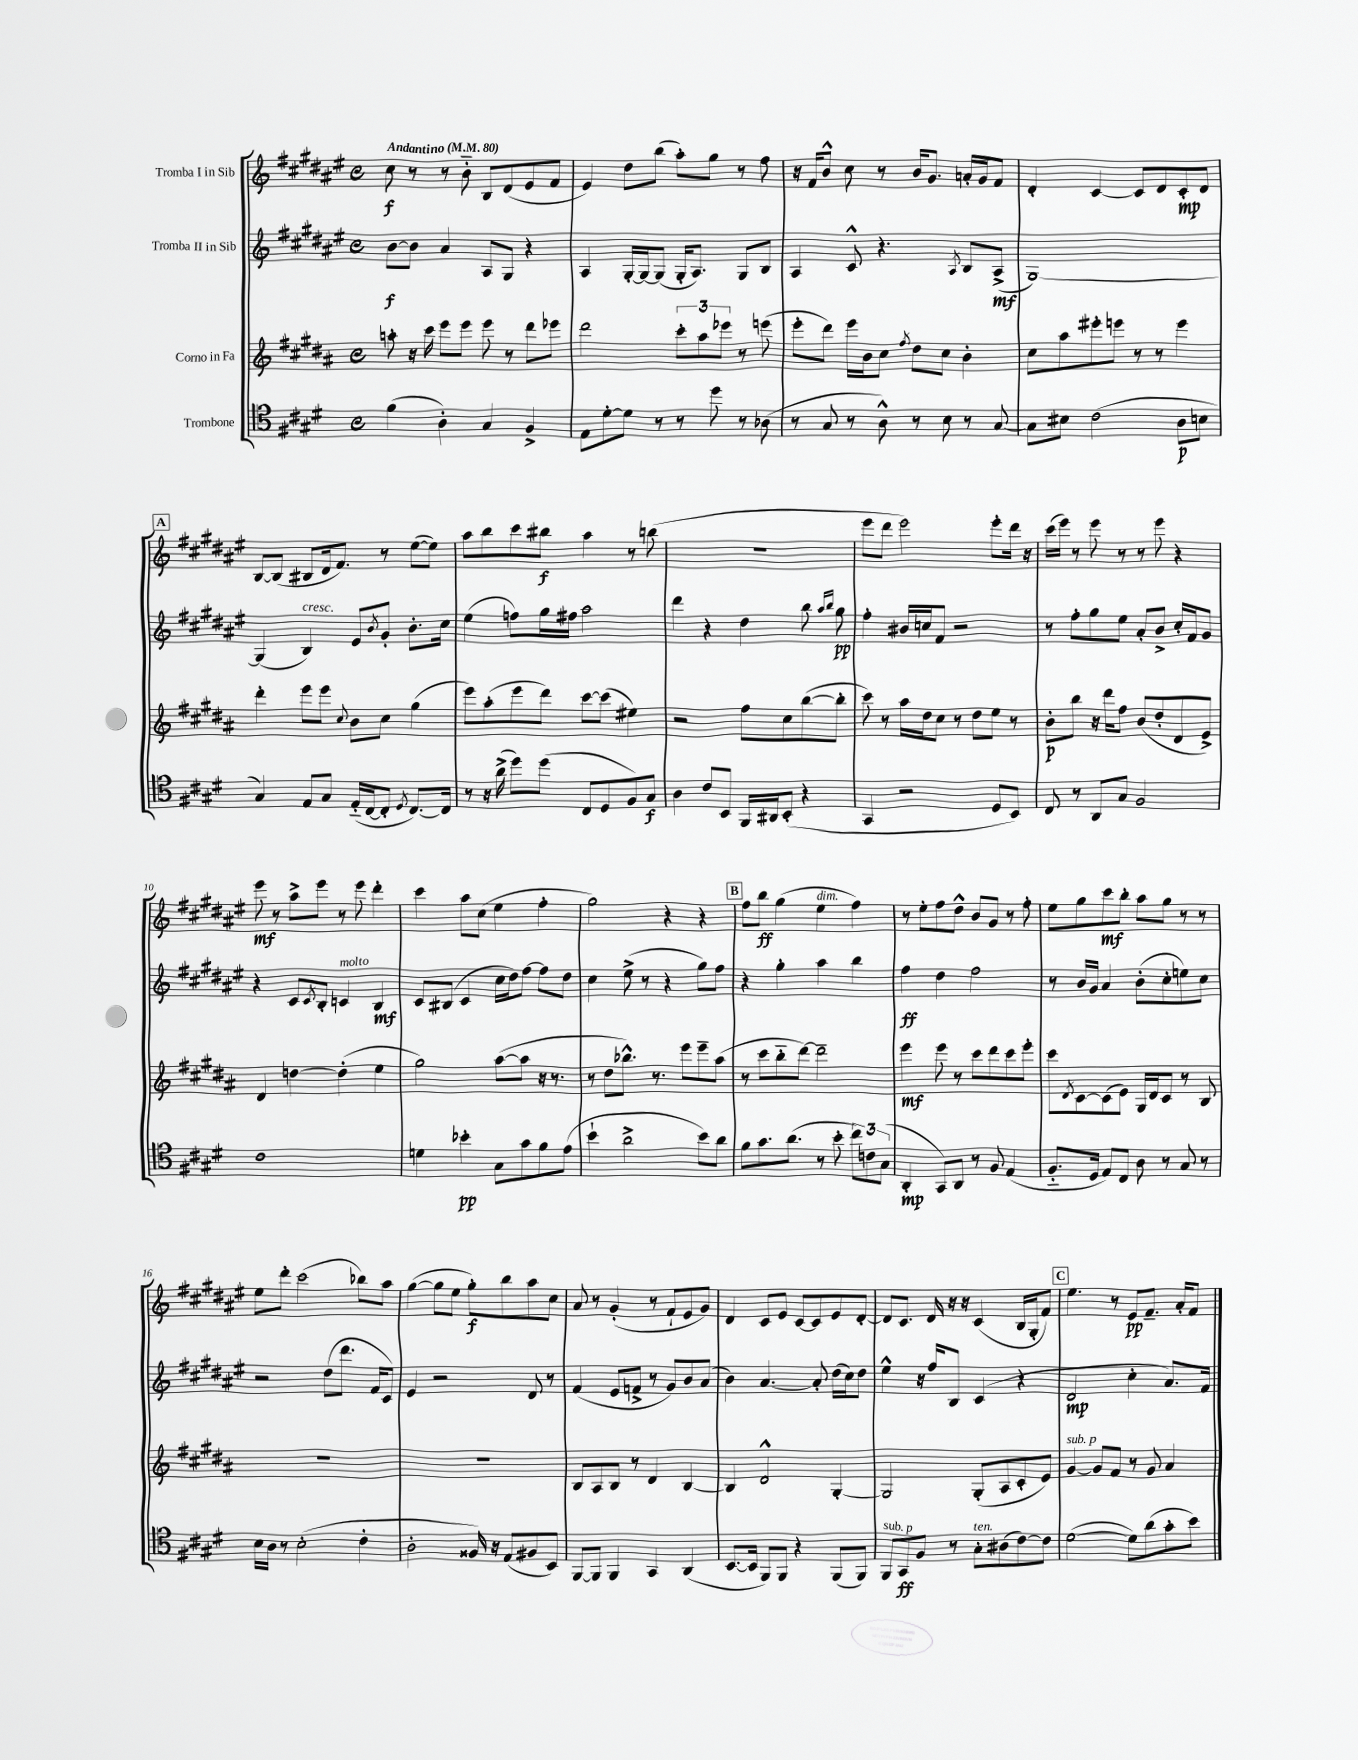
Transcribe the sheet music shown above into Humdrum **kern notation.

**kern	**kern	**kern	**kern
*staff4	*staff3	*staff2	*staff1
*clefC4	*clefG2	*clefG2	*clefG2
*k[f#c#g#d#]	*k[f#c#g#d#a#]	*k[f#c#g#d#a#e#]	*k[f#c#g#d#a#e#]
*M4/4	*M4/4	*M4/4	*M4/4
*met(c)	*met(c)	*met(c)	*met(c)
*MM80	*MM80	*MM80	*MM80
(4f#\	8aa'\	[8b\L	8cc#\
.	16r	8b\]J	8r
.	16ccc#\	.	.
4A'\)	8eee\L	4a#/	8r
.	8eee\J	.	8b'~\
4G#/	8eee\	8A#/L	8B/L
.	8r	8G#/J	(8d#/
4F#^/	8ddd#\L	4r	8e#/
.	8eee-\J	.	8f#/J
=	=	=	=
8E\L	2ddd#\	4A#/	4e#/)
[8d#'\	.	.	.
8d#\]J	.	[16G#'/LL	8dd#\L
.	.	16G#/_J	.
8r	.	(8G#/]J	(8bb\J
8r	12ccc#'\L	16G#'/LK	8aa#'\L)
.	.	8.A#/J)	.
.	12aa#\	.	.
8dd#\	.	.	8gg#\J
.	12eee-\J	.	.
8r	8r	8G#/L	8r
(8A-\	(8eee\	8B/J	8ff#\
=	=	=	=
8r	8eee'\L	4A#/	16r
.	.	.	16f#/LK
8G#/	8ddd#\J)	.	8b^^/J
8r	16eee\LL	8c#^^/	8cc#\
.	16b\J	.	.
8A^^\)	8cc#\J	4.r	8r
.	8qff#/	.	.
8r	8dd#\L	.	16b/LK
.	.	.	8.g#/J
8B\	8cc#\J	.	.
.	.	8qA#/	.
8r	4b'\	8B/L	16a'/LL
.	.	.	16g#/J
[8G#/	.	(8A#^/J	8f#/J
=	=	=	=
8G#\]L	8cc#\L	[1G#)	4d#'/
8B#\J	8aa#\	.	.
(2c#\	8eee#'\	.	[4c#/
.	8eee\J	.	.
.	8r	.	8c#/]L
.	8r	.	8d#/
8A\L	4eee\	.	8c#'/
8B\J	.	.	8d#/J
=	=	=	=
4G#/)	4ddd#'\	(4G#/]	[8B/L
.	.	.	(8B/]J
8E/L	8eee\L	4B/)	8B#/L
8G#/J	8eee\J	.	16d#/k
.	.	.	8.f#/J)
.	8qqcc#/	.	.
(16E'~/LL	8b\L	8e#/L	.
[16C#/J	.	.	.
.	.	8qb/	.
8C#'/]J	8cc#\J	8g#'/J	8r
8qD#/	.	.	.
[8.C#/L)	(4gg#\	8.b'\L	([8ee#\L
.	.	.	8ee#\]J)
16C#/]Jk	.	16cc#\Jk	.
=	=	=	=
8r	8eee\L)	(4ee#\	8aa#\L
16r	(8aa#'\	.	8bb\
(16a^\	.	.	.
8dd#\L)	8eee\	8ff\L)	8ccc#\
(8dd#\J	8ddd#\J)	16gg#\L	8bb#\J
.	.	16ff#\JJ	.
8C#/L	[8ccc#\L	2aa#\	4aa#\
8D#/	(8ccc#\]J	.	.
8F#/)	4ee#\)	.	8r
8G#/J	.	.	(8bb\
=	=	=	=
4A\	2r	4ddd#\	1r
8c#/L	.	4r	.
8BB/J	.	.	.
16FF#/LL	8ff#\L	4dd#\	.
16AA#/J	.	.	.
(8BB'/J	8cc#\	.	.
4r	([8bb\	8bb\	.
.	.	16qqaa#/LL	.
.	.	16qqbb/JJ	.
.	8bb'\]J	8gg#\	.
=	=	=	=
4GG#/	8ccc#\)	4ff#'\	8eee#\L
.	8r	.	8ddd#\J
2r	16aa#\LL	16b#/LL	2eee#\)
.	16dd#\J	16cc/J	.
.	8cc#\J	8f#/J	.
.	8r	2r	.
.	8dd#\L	.	.
8D#/L	8ee\J	.	8eee#'\L
8BB/J)	8r	.	16ddd#\Jk
.	.	.	16r
=	=	=	=
8C#/	8b'\L	8r	(16ccc#\LL
.	.	.	16eee#\JJ)
8r	8bb\J	8ff#'\L	8r
8AA/L	16r	8gg#\	8eee#\
.	16ddd#\LK	.	.
8G#/J	8ff#\J	8ee#\J	8r
2F#/	(8b/L	8a#'/L	8r
.	8dd#'/	8b^/J	8eee#\
.	8d#/	16cc#'/LL	4r
.	.	16f#/J	.
.	8e^/J)	8g#/J	.
=	=	=	=
1c#	4d#/	4r	8eee#\
.	.	.	8r
.	[4dd\	8c#/L	8aa#^\L
.	.	8qc#/	.
.	.	8B'/J	8eee#\J
.	(4dd'\]	4c/	8r
.	.	.	8eee#\
.	4ee\	4B/	4ddd#'\
=	=	=	=
4d\	2gg#\)	8c#/L	4ccc#\
.	.	(8B#/J	.
4b-'\	.	4c#/	8aa#\L
.	.	.	(8cc#\J
8G#\L	([8aa#\L	16cc#\LL	4ee#\
.	.	16dd#\J)	.
8g#\	8aa#\]J	[8ff#\J	.
8f#\	16r	8ff#\]L	4ff#'\
.	8.r	.	.
(8e\J	.	8dd#\J	.
=	=	=	=
4b`\	8r	4cc#\	2gg#\)
.	8dd#\L	.	.
2a^\	8.bb-^^\J)	(8ee#^\	.
.	.	8r	.
.	8.r	.	.
.	.	4r	4r
.	8eee\L	.	.
8b\L)	8eee~\	8gg#\L)	4r
8a\J	(8aa#\J	8ff#\J	.
=	=	=	=
8f#\L	8r	4r	8ff#\L
8.g#\	8ccc#\L	.	8bb\J
.	8bb'~\	4gg#'\	(4gg#\
(8.a\J	.	.	.
.	[8ddd#\J)	.	.
8r	2ddd#~\]	4aa#\	4ee#\
8b'\	.	.	.
12cc#\L)	.	4bb\	4ff#\)
12c\	.	.	.
(12G#\J	.	.	.
=	=	=	=
4AA'/	4eee\	4ff#\	8r
.	.	.	8ee#'\L
8GG#/L)	8eee\	4dd#\	8ff#\
8AA/J	8r	.	8dd#^^\J
8r	8ccc#\L	2ff#\	8b/L
8F#/	8ddd#\	.	8g#/J
(4E/	8ccc#\	.	8r
.	8eee'\J	.	8ff#'\
=	=	=	=
8.F#'~/L	8ccc#\L	8r	8ee#\L
.	8qd#/	.	.
.	[8c#\	16b/LL	8gg#\
16D#/Jk	.	16g#/JJ	.
8E/L)	(8c#\]	4a#/	8ccc#\
8C#/J	8e\J)	.	8bb'\J
8A\	16G#/LL	(8b'\L	8aa#\L
.	16d#/J	.	.
8r	8c#/J	8cc#'\	8gg#\J
8G#/	8r	8ee\)	8r
8r	8B/	8cc#\J	8r
=	=	=	=
16B\LL	1r	2r	8ee#\L
16A\JJ	.	.	.
8r	.	.	8ddd#'\J
(2B'\	.	.	(2ccc#\
.	.	(8dd#\L	.
.	.	8.ddd#\J	.
4c#'\	.	.	8bb-\L)
.	.	16f#/LK	.
.	.	8c#/J)	8aa#\J
=	=	=	=
2A'\	1r	4e#/	([4gg#\
.	.	2r	8gg#\]L
.	.	.	8ee#\J
16F##/)	.	.	8gg#'\L)
16r	.	.	.
(8E/L	.	.	8bb\
8F#/	.	8d#/	8aa#\
8BB/J)	.	8r	8cc#\J
=	=	=	=
[8FF#/L	8B/L	(4f#/	8a#/
8FF#/]J	8A#/	.	8r
4FF#/	8B/J	8e#/L	(4g#'/
.	8r	8f^/J	.
4GG#/	4d#/	8r	8r
.	.	8g#/L)	8f#`/L
(4AA/	[4B/	8b/	8e#/
.	.	(8a#/J	8g#/J)
=	=	=	=
[8.BB/L	4B/]	4b\)	4d#/
16BB/]Jk	.	.	.
8FF#/L)	2d#^^/	[4.a#/	8c#/L
8FF#/J	.	.	8e#/J
4r	.	.	[8c#/L
.	.	8a#'/]	8c#/]
(8FF#/L	[4G#'/	(16dd#\LL	8e#/
.	.	16cc#\J)	.
8FF#/J)	.	8dd#\J	[8d#'/J
=	=	=	=
8FF#/L	2G#/]	4ee#^^\	8d#/]L
8GG#/	.	.	8.c#/J
8F#/J	.	16r	.
.	.	16ff#/LK	16d#/
8r	.	8B/J	16r
.	.	.	16r
8G#'\L	(8G#'/L	(4c#/	(4c#/
(8A#\	8A#/	.	.
[8c#\)	8c#'/	4r	16B/LL
.	.	.	16G#'/J
8c#\]J	8e/J)	.	8f#/J)
=	=	=	=
([2d#\	[4g#/	2d#/	4.ee#\
.	8g#/]L	.	.
.	8f#/J	.	8r
8d#\]L)	8r	4cc#'\	8e#/L
(8a\	8g#/	.	8.f#~/J
8g#'\	4a#/	8.a#/L)	.
.	.	.	16a#'/LK
8b\J)	.	.	8f#/J
.	.	16f#/Jk	.
==	==	==	==
*-	*-	*-	*-
